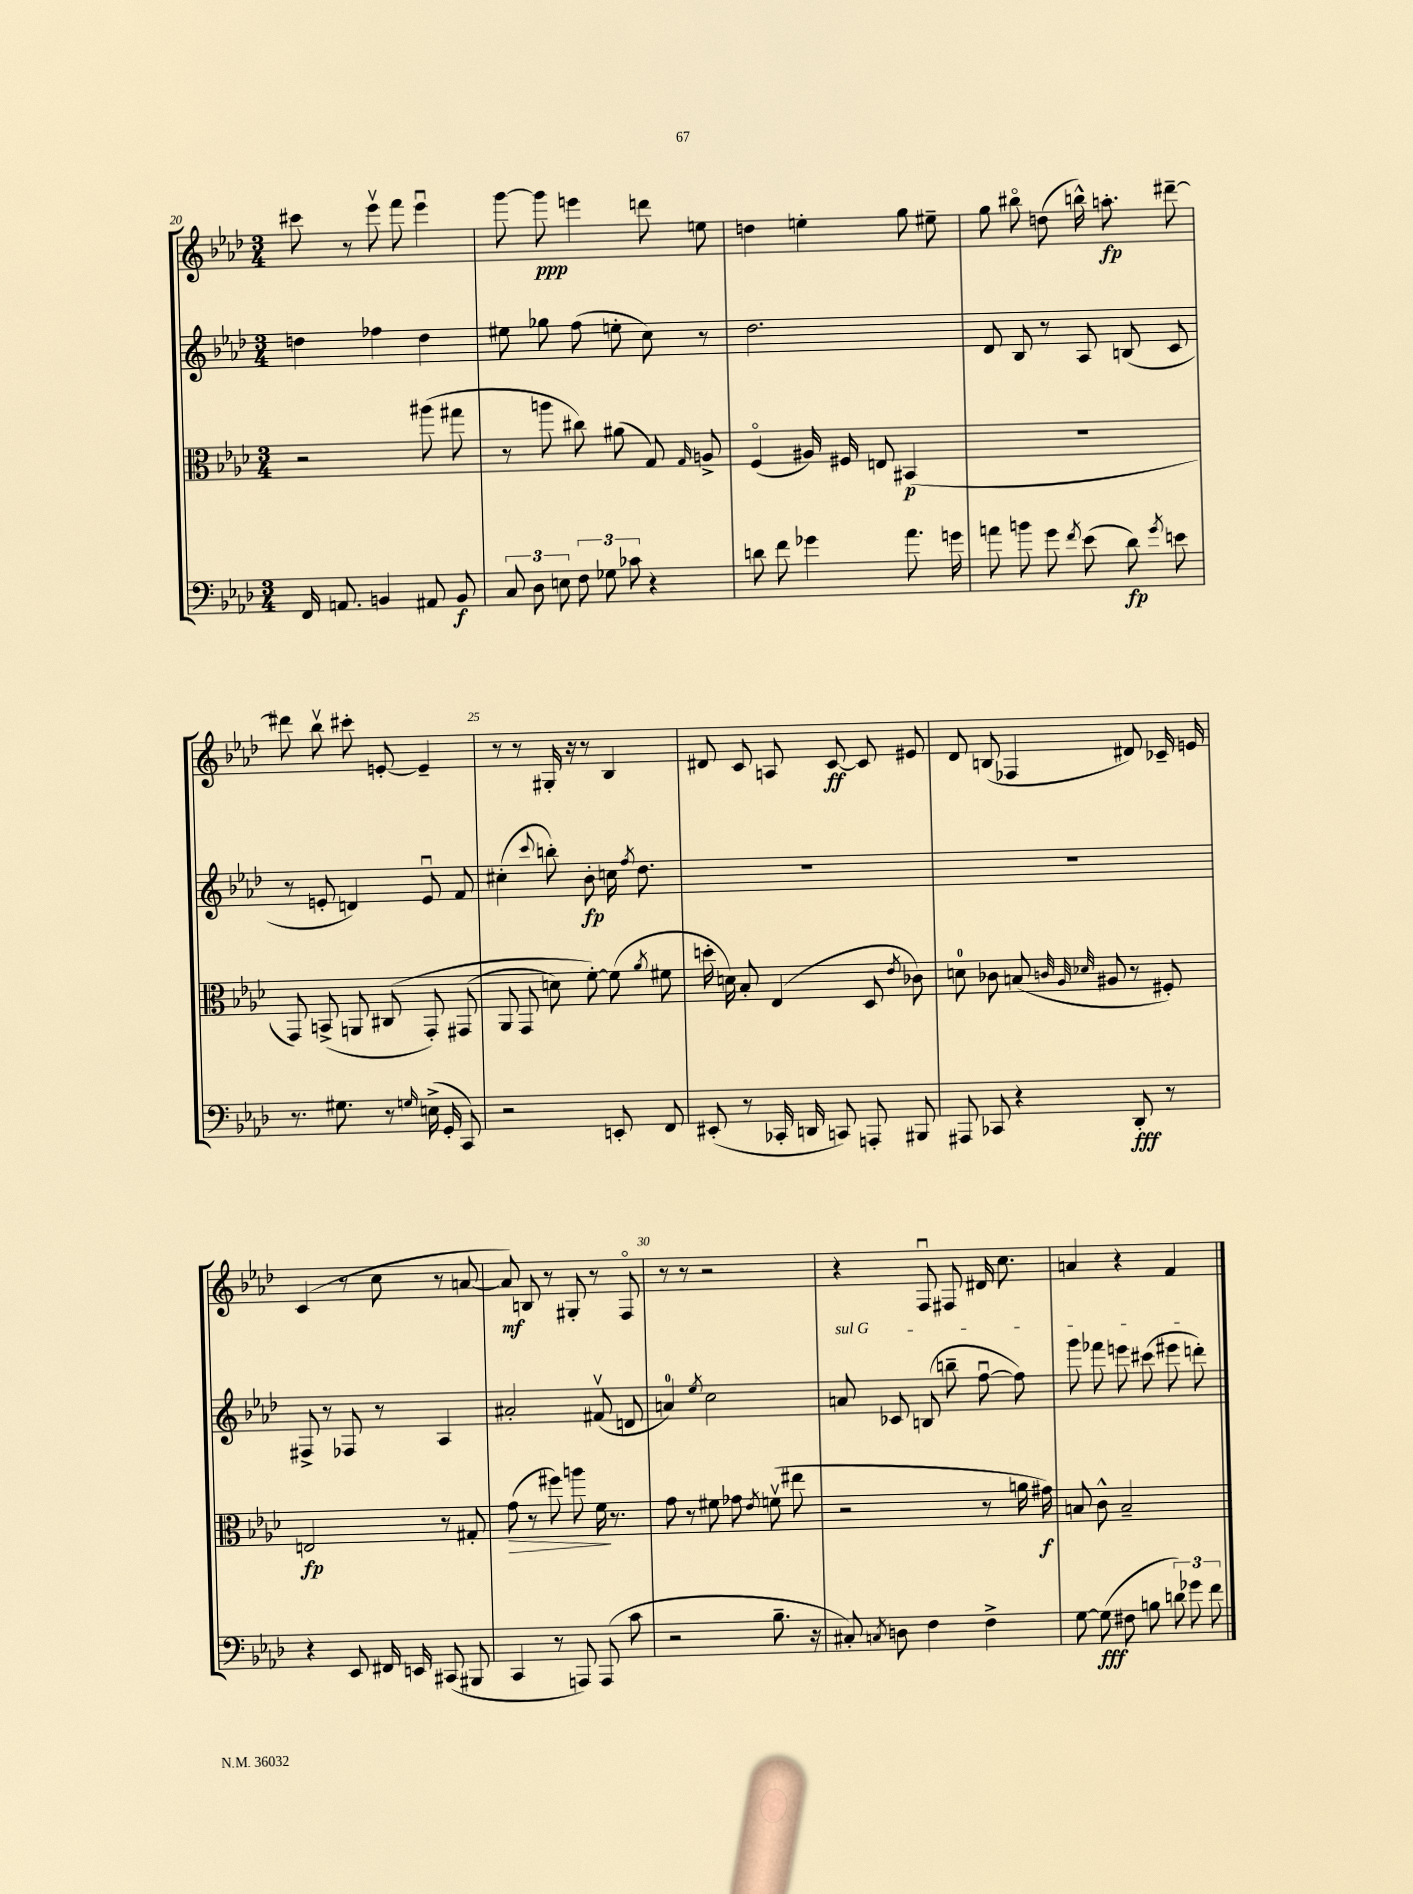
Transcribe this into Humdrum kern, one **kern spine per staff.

**kern	**dynam	**kern	**dynam	**kern	**dynam	**kern	**dynam
*part4	*part4	*part3	*part3	*part2	*part2	*part1	*part1
*staff4	*staff4	*staff3	*staff3	*staff2	*staff2	*staff1	*staff1
*clefF4	*	*clefC3	*	*clefG2	*	*clefG2	*
*k[b-e-a-d-]	*	*k[b-e-a-d-]	*	*k[b-e-a-d-]	*	*k[b-e-a-d-]	*
*M3/4	*	*M3/4	*	*M3/4	*	*M3/4	*
=20	=20	=20	=20	=20	=20	=20	=20
16FF/	.	2r	.	4ddn\	.	8ccc#X\	.
8.AAn/	.	.	.	.	.	.	.
.	.	.	.	.	.	8r	.
4BBn/	.	.	.	4ff-X\	.	8eee-v\	.
.	.	.	.	.	.	8fff\	.
8AA#X/	.	(8aa#X\	.	4dd\	.	4eee-u\	.
8BB/	f	8gg#X\	.	.	.	.	.
=21	=21	=21	=21	=21	=21	=21	=21
12C/	.	8r	.	8ee#X\	.	[8ggg\	.
12D-\	.	.	.	.	.	.	.
.	.	8aan\	.	8gg-X\	.	8ggg\]	ppp
12En\	.	.	.	.	.	.	.
12F\	.	8cc#X\)	.	(8ff\	.	4eeen\	.
12G-X\	.	.	.	.	.	.	.
.	.	(8a#X\	.	8een'\	.	.	.
12c-X\	.	.	.	.	.	.	.
4r	.	8G/)	.	8cc\)	.	8dddn\	.
.	.	16qqG/	.	.	.	.	.
.	.	8An^/	.	8r	.	8een\	.
=22	=22	=22	=22	=22	=22	=22	=22
8dn\	.	(4F/	.	2.dd-\	.	4ddn\	.
8f\	.	.	.	.	.	.	.
4g-X\	.	16A#X/)	.	.	.	4een'\	.
.	.	16F#X/	.	.	.	.	.
.	.	8En/	.	.	.	.	.
8.a-\	.	(4BB#X/	p	.	.	8gg\	.
.	.	.	.	.	.	8ee#X~\	.
16gn\	.	.	.	.	.	.	.
=23	=23	=23	=23	=23	=23	=23	=23
8an\	.	2.r	.	8d-/	.	8gg\	.
8bn\	.	.	.	8B-/	.	8bb#X\	.
8g\	.	.	.	8r	.	(8ddn\	.
8qf/	.	.	.	.	.	.	.
(8e-\	.	.	.	8A-/	.	16bbn^^\)	.
.	.	.	.	.	.	8.aan'\	fp
8d-\)	fp	.	.	(8Bn/	.	.	.
8qg/	.	.	.	.	.	.	.
8en\	.	.	.	8c/	.	[8ddd#X~\	.
!!LO:LB:g=z
=24	=24	=24	=24	=24	=24	=24	=24
8.r	.	8GG/)	.	8r	.	8ddd#X\]	.
.	.	(8BBn^/	.	8en'/	.	8bb-v\	.
8.G#X\	.	.	.	.	.	.	.
.	.	8AAn/	.	4dn/)	.	8ccc#X'\	.
8r	.	(8C#X/	.	.	.	[8en'/	.
16qqGn/	.	.	.	.	.	.	.
(16En^\	.	8GG'/)	.	8eu/	.	4e~/]	.
16GG'/	.	.	.	.	.	.	.
8CC/)	.	(8GG#X/	.	8f/	.	.	.
=25	=25	=25	=25	=25	=25	=25	=25
2r	.	8AA-/	.	(4cc#X'\	.	8r	.
.	.	8GG/	.	.	.	8r	.
.	.	.	.	8qqccc/	.	.	.
.	.	8dn\)	.	8bbn'\)	.	16G#X'/	.
.	.	.	.	.	.	16r	.
.	.	[8f'\)	.	8b-'\	fp	8r	.
8EEn'/	.	(8f\]	.	16ccn\	.	4B-/	.
.	.	.	.	8qff/	.	.	.
.	.	.	.	8.dd-\	.	.	.
.	.	8qa-/	.	.	.	.	.
8FF/	.	8f#X\	.	.	.	.	.
=26	=26	=26	=26	=26	=26	=26	=26
(8EE#X'/	.	16ddn'\	.	2.r	.	8d#X/	.
.	.	16dn\)	.	.	.	.	.
8r	.	8B-'/	.	.	.	8c/	.
16CC-X'/	.	(4E-/	.	.	.	8An/	.
16DDn/	.	.	.	.	.	.	.
8CCn/)	.	.	.	.	.	[8c/	ff
8AAAn'/	.	8D-/	.	.	.	8c/]	.
.	.	8qe-/	.	.	.	.	.
8BBB#X/	.	8c-X\)	.	.	.	8e#X/	.
=27	=27	=27	=27	=27	=27	=27	=27
8AAA#X/	.	8dn\	.	2.r	.	8d-/	.
8CC-X/	.	8c-X\	.	.	.	(8Bn/	.
4r	.	(8Bn/	.	.	.	4F-X/	.
.	.	32qqcn/	.	.	.	.	.
.	.	32qqA-/	.	.	.	.	.
.	.	32qqd-X/	.	.	.	.	.
.	.	8A#X/	.	.	.	.	.
8DD-'/	fff	8r	.	.	.	8d#X/)	.
8r	.	8F#X'/)	.	.	.	16c-X~/	.
.	.	.	.	.	.	16en/	.
!!LO:LB:g=z
=28	=28	=28	=28	=28	=28	=28	=28
4r	.	2En/	fp	8F#X^/	.	(4c/	.
.	.	.	.	8r	.	.	.
8EE-/	.	.	.	8F-X/	.	8r	.
16FF#X/	.	.	.	8r	.	8cc\	.
16EEn/	.	.	.	.	.	.	.
(8CC#X/	.	8r	.	4A-/	.	8r	.
8BBB#X/	.	8G#X'/	.	.	.	[8an/	.
=29	=29	=29	=29	=29	=29	=29	=29
!	!	!	!LO:HP:b	!	!	!	!
4CC/	.	(8g\	>	2a#X'/	.	8a/])	mf
.	.	8r	.	.	.	8Bn/	.
8r	.	8ff#X\)	.	.	.	8r	.
8AAAn/)	.	8aan\	.	.	.	8G#X'/	.
(8AAA/	.	16f\	.	(8f#Xv/	.	8r	.
.	.	8.r	]	.	.	.	.
8c\	.	.	.	8dn/	.	8F/	.
=30	=30	=30	=30	=30	=30	=30	=30
2r	.	8g\	.	4an/)	.	8r	.
.	.	8r	.	.	.	8r	.
.	.	.	.	8qee-/	.	.	.
.	.	8f#X\	.	2cc\	.	2r	.
.	.	8g-X\	.	.	.	.	.
.	.	8qe-/	.	.	.	.	.
8.B-~\	.	(8fnv\	.	.	.	.	.
.	.	8ee#X\	.	.	.	.	.
16r	.	.	.	.	.	.	.
=31	=31	=31	=31	=31	=31	=31	=31
!	!	!	!	!LO:TX:a:i:t=sul G	!	!	!
8C#X'/)	.	2r	.	8an/	.	4r	.
8qCn/	.	.	.	.	.	.	.
8Dn\	.	.	.	8c-X/	.	.	.
4F\	.	.	.	(8Bn/	.	8Fu/	.
.	.	.	.	8bbn~\	.	8F#X/	.
4F^\	.	8r	.	[8ffu\	.	16d#X/	.
.	.	.	.	.	.	8.cc\	.
.	.	16an\	.	8ff\])	.	.	.
.	.	16g#X\)	f	.	.	.	.
=32	=32	=32	=32	=32	=32	=32	=32
[8G\	.	8Bn/	.	8ggg\	.	4an/	.
(8G\]	fff	8c^^\	.	8fff-X\	.	.	.
8F#X\	.	2B~/	.	8eeen\	.	4r	.
8Bn\	.	.	.	(8ccc#X\	.	.	.
12dn\)	.	.	.	8eee#X\	.	4f/	.
12g-X\	.	.	.	.	.	.	.
.	.	.	.	8dddn'\)	.	.	.
12f\	.	.	.	.	.	.	.
==	==	==	==	==	==	==	==
*-	*-	*-	*-	*-	*-	*-	*-
